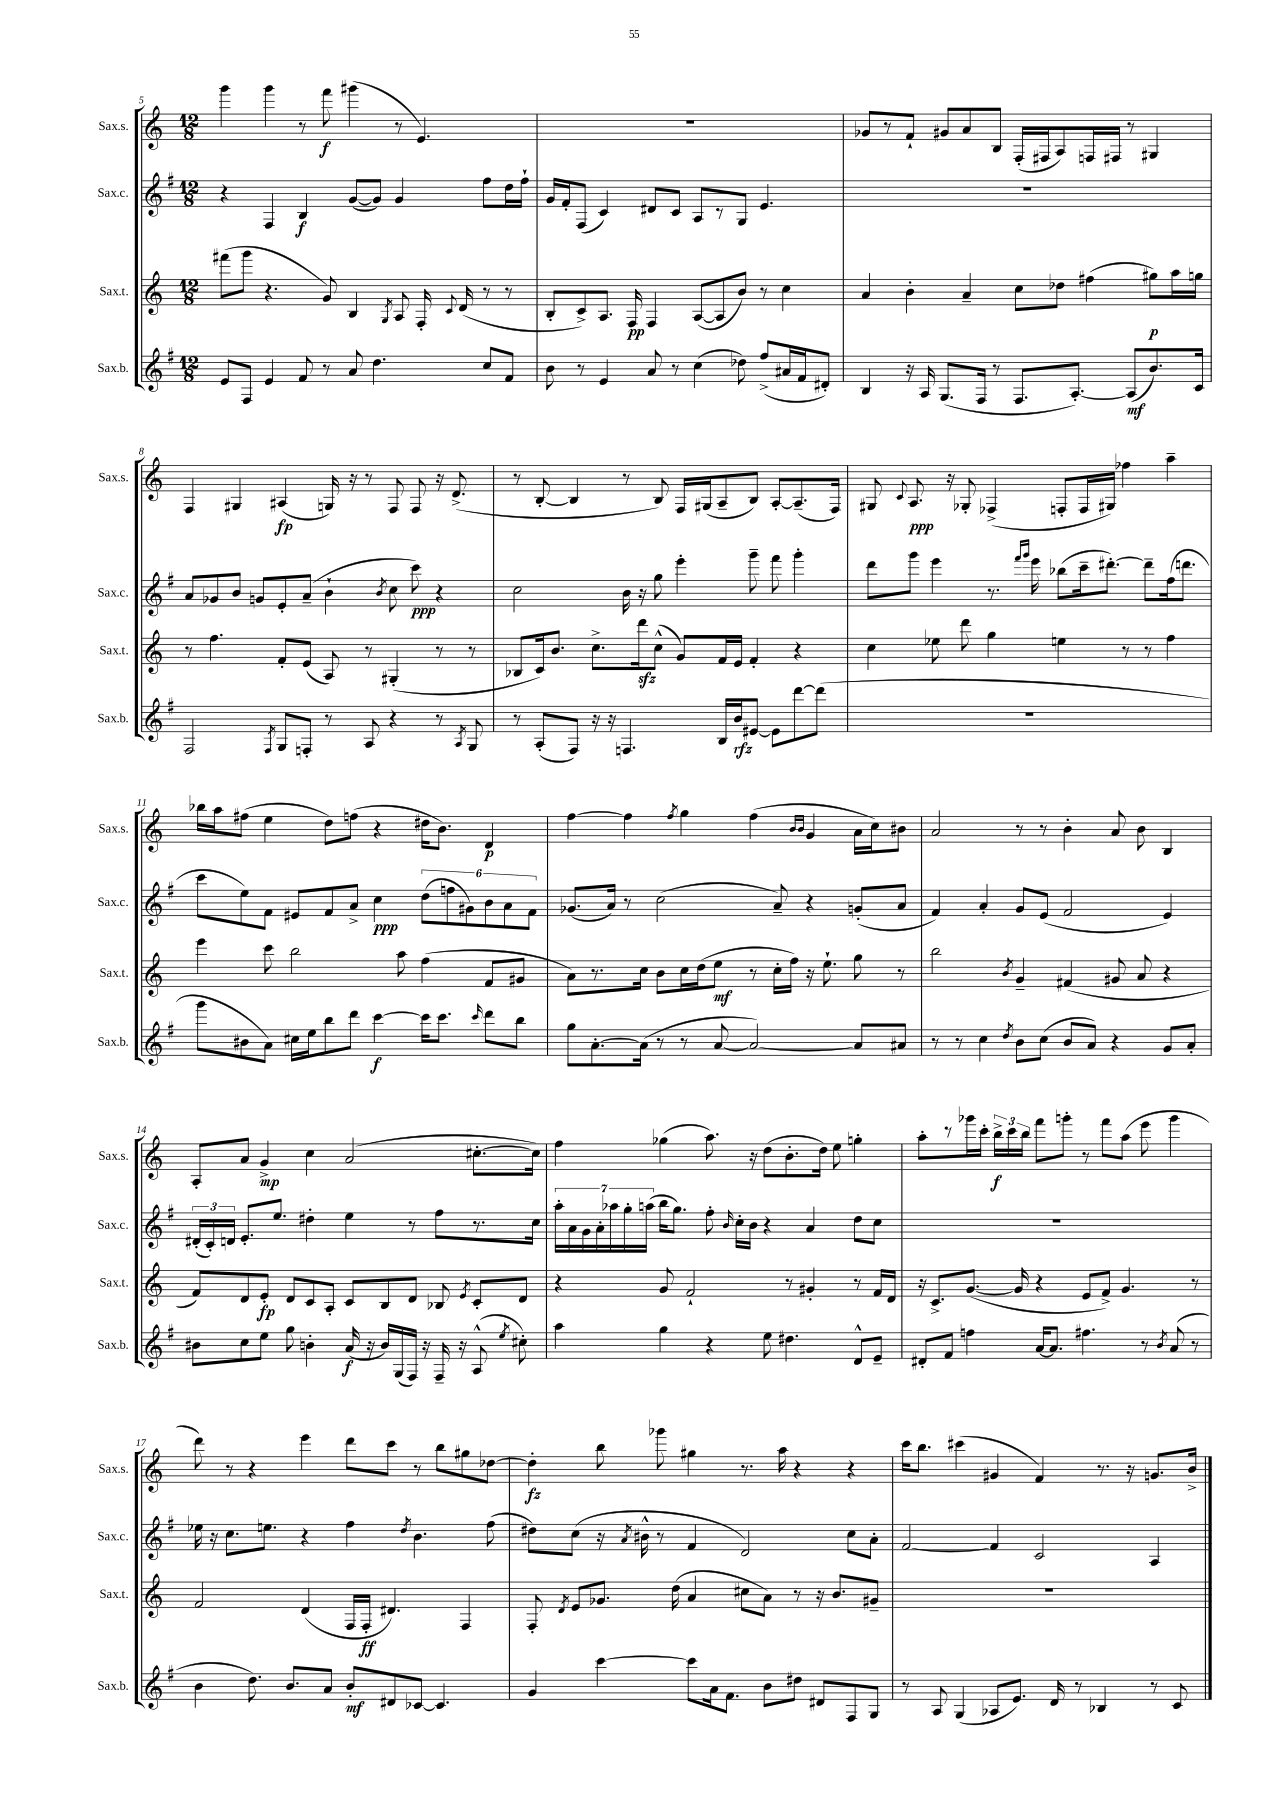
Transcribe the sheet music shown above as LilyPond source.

<<
\new StaffGroup <<
\new Staff = "s0" \with { instrumentName = "Sax.s." shortInstrumentName = "Sax.s." } {
    \clef treble \key c \major \numericTimeSignature \time 12/8
    \autoBeamOff g'''4 g'''4 r8 f'''8\f gis'''4( r8 e'4.) |
    R1. |
    ges'8[ r8 f'8]-! gis'8[ a'8 b8] f16[-.( fis16 a8) f16 fis16] r8 gis4 |
    f4 gis4 ais4\fp( g16) r16 r8 f8 f8 r16 d'8.->( |
    r8 b8~-. b4 r8 b8) f16[ gis16( a8-- b8]) a8[~-. a8.--( f16]) |
    gis8 \appoggiatura { c'8 } a8.\ppp r16 ges8-. fes4->( f8[-. f16 gis16]) fes''4 a''4-- |
    bes''16[ a''16 fis''8]( e''4 d''8[) f''8]( r4 dis''16[ b'8.]) d'4\p |
    f''4~ f''4 \acciaccatura { f''8 } g''4 f''4( \grace { b'16[ b'16] } g'4 a'16[ c''16) bis'8] |
    a'2 r8 r8 b'4-. a'8 b'8 b4 |
    a8[-. a'8] g'4->\mp c''4 a'2( cis''8.[~-. cis''16]) |
    f''4 ges''4( a''8.) r16 d''8[( b'8.-. d''16]) e''8 g''4-. |
    a''8[-. r8 ges'''16 c'''16]-. \tuplet 3/2 { b''16[->\f c'''16 b''16] } f'''8[ g'''8]-. r8 f'''8[ a''8]( e'''8 g'''4 |
    d'''8) r8 r4 e'''4 d'''8[ c'''8] r8 b''8[ gis''8 des''8]~ |
    des''4-.\fz b''8 ges'''8 gis''4 r8. a''16 r4 r4 |
    c'''16[ b''8.] cis'''4( gis'4 f'4) r8. r16 g'8.[ b'16]-> \bar "|." |
}
\new Staff = "s1" \with { instrumentName = "Sax.c." shortInstrumentName = "Sax.c." } {
    \clef treble \key g \major \numericTimeSignature \time 12/8
    \autoBeamOff r4 fis4 b4\f g'8[~( g'8]) g'4 fis''8[ d''16 fis''16]-! |
    g'16[ fis'16-. fis8]( c'4) dis'8[ c'8] a8[ r8 g8] e'4. |
    R1. |
    a'8[ ges'8 b'8] g'8[ e'8-. a'8]--( b'4-! \acciaccatura { b'8 } c''8 c'''8\ppp) r4 |
    c''2 b'16 r16 g''8 e'''4-. g'''8-- fis'''8 g'''4-. |
    d'''8[ g'''8] e'''4 r8. \grace { fis'''16[ g'''16] } e'''16 bes''8[( c'''16-- dis'''8.]~-.) dis'''8[-- fis''16( d'''8.] |
    c'''8[ e''8) fis'8] eis'8[ fis'8 a'8]-> c''4\ppp \tuplet 6/4 { d''8[( f''8 gis'8) b'8 a'8 fis'8] } |
    ges'8.[( a'16]) r8 c''2( a'8--) r4 g'8[-.( a'8] |
    fis'4) a'4-. g'8[ e'8]( fis'2 e'4) |
    \tuplet 3/2 { dis'16[-.( c'16-.) d'16] } e'8.[-. e''8.] dis''4-. e''4 r8 fis''8[ r8. c''16] |
    \tuplet 7/4 { a''16[-. a'16 g'16 a'16-. aes''16 g''16-. a''16]( } b''16[ g''8.]) fis''8-. \grace { b'16 } c''16[-. b'16] r4 a'4 d''8[ c''8] |
    R1. |
    ees''16 r16 c''8.[ e''8.] r4 fis''4 \acciaccatura { d''8 } b'4. fis''8( |
    dis''8[) c''8]( r16 \acciaccatura { a'8 } bis'16-^ r8 fis'4 d'2) c''8[ a'8]-. |
    fis'2~ fis'4 c'2 a4 \bar "|." |
}
\new Staff = "s2" \with { instrumentName = "Sax.t." shortInstrumentName = "Sax.t." } {
    \clef treble \key c \major \numericTimeSignature \time 12/8
    \autoBeamOff fis'''8[( g'''8] r4. g'8) b4 \acciaccatura { g8 } a8 f16-. \appoggiatura { c'8 } d'16( r8 r8 |
    b8[-. c'8->) a8.] f16\pp f4 a8[~( a8 b'8]) r8 c''4 |
    a'4 b'4-. a'4-- c''8[ des''8] fis''4( gis''8[\p) a''16 g''16] |
    r8 f''4. f'8[-. e'8]( a8) r8 gis4-.( r8 r8 |
    bes8[ c'16) b'8.] c''8.[-> d'''16\sfz c''8]-^( g'8[) f'16 e'16] f'4-. r4 |
    c''4 ees''8 d'''8 g''4 e''4 r8 r8 f''4 |
    e'''4 c'''8 b''2 a''8 f''4( f'8[ gis'8] |
    a'8[) r8. c''16] b'8[ c''16 d''16( e''8]\mf r8 c''16[-. f''16]) r16 e''8.-! g''8 r8 |
    b''2 \acciaccatura { b'8 } g'4-- fis'4( gis'8 a'8 r4 |
    f'8[) d'8 e'8]-.\fp d'8[ c'8 a8]-. c'8[ b8 d'8] bes8 \acciaccatura { e'8 } c'8[-. d'8] |
    r4 g'8 f'2-! r8 gis'4-. r8 f'16[ d'16] |
    r16 c'8.[-> g'8.]~( g'16 r4 e'8[ f'8]->) g'4. r8 |
    f'2 d'4( f16[ f16]-.\ff dis'4.) f4 |
    f8-. \acciaccatura { d'8 } e'8[ ges'8.] d''16( a'4 cis''8[ a'8]) r8 r16 b'8.[ gis'8]-- |
    R1. \bar "|." |
}
\new Staff = "s3" \with { instrumentName = "Sax.b." shortInstrumentName = "Sax.b." } {
    \clef treble \key g \major \numericTimeSignature \time 12/8
    \autoBeamOff e'8[ fis8] e'4 fis'8 r8 a'8 d''4. c''8[ fis'8] |
    b'8 r8 e'4 a'8 r8 c''4( des''8) fis''8[->( ais'16 fis'16 dis'8]-.) |
    b4 r16 a16 g8.[( fis16] r8 fis8.[ a8.]~-.) a8[\mf( b'8.) c'16] |
    fis2 \acciaccatura { fis8 } g8[ f8]-. r8 a8 r4 r8 \acciaccatura { a8 } g8 |
    r8 a8[-.( fis8]) r16 r16 f4. b16[ b'16\rfz eis'8]~ eis'8[ d'''8~ d'''8]( |
    R1. |
    g'''8[ bis'8 a'8]) cis''16[ e''16 b''8 d'''8] c'''4~\f c'''16[ c'''8.] \grace { c'''16 } d'''8[ b''8] |
    g''8[ a'8.~-. a'16]( r8 r8 a'8~ a'2~) a'8[ ais'8] |
    r8 r8 c''4 \acciaccatura { d''8 } b'8[ c''8]( b'8[ a'8]) r4 g'8[ a'8]-. |
    bis'8[ c''8 e''8] g''8 b'4-. a'16\f( r16 b'16[) g16( fis16]) r16 fis16-- r16 a8-^( \acciaccatura { e''8 } cis''8-.) |
    a''4 g''4 r4 e''8 dis''4. d'8[-^ e'8]-- |
    dis'8[-. fis'8] f''4 a'16[~ a'8.] fis''4. r8 \acciaccatura { b'8 } a'8( r8 |
    b'4 d''8.) b'8.[ a'8] b'8[-.\mf dis'8 ces'8]~ ces'4. |
    g'4 c'''4~ c'''8[ a'16 fis'8.] b'8[ dis''8] dis'8[ fis8 g8] |
    r8 a8 g4( aes8[ e'8.]) d'16 r8 bes4 r8 c'8 \bar "|." |
}
>>
>>
\layout { \context { \Score currentBarNumber = #5 } }
